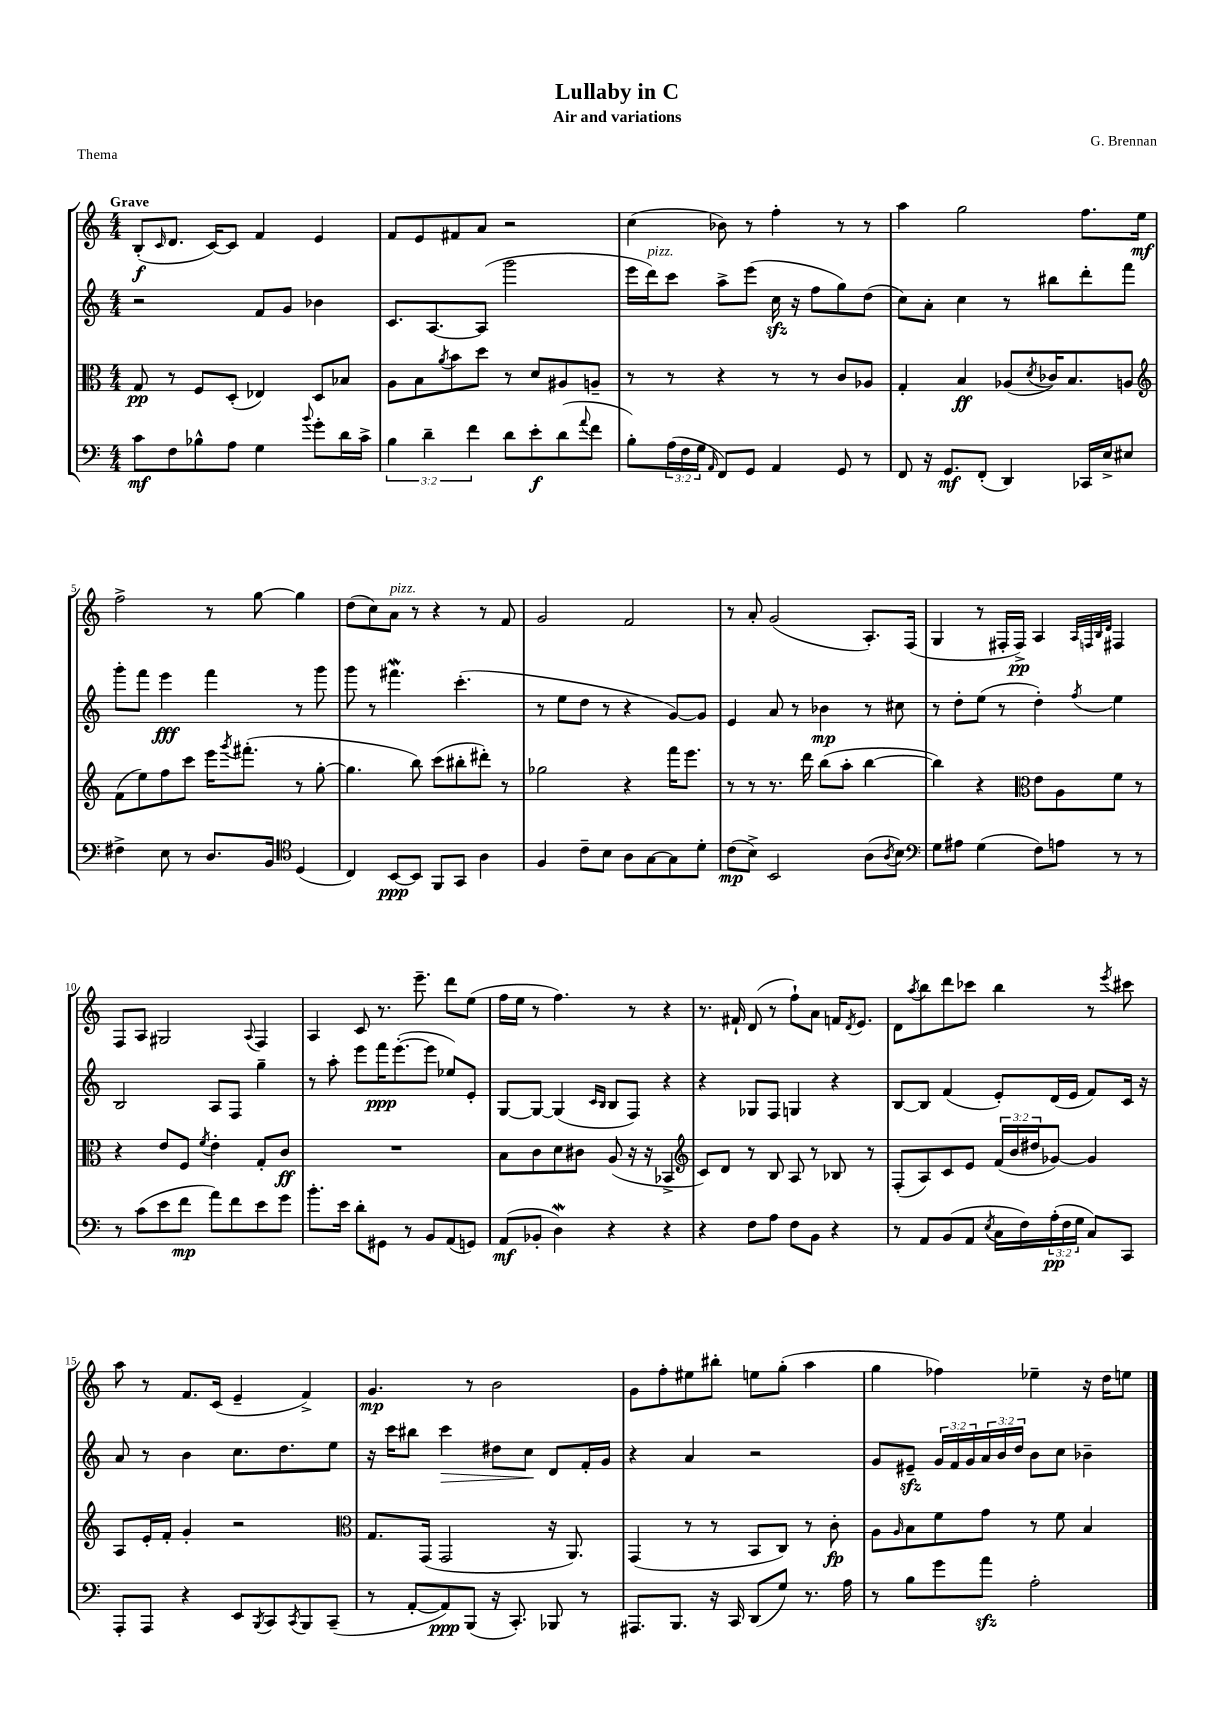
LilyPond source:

\header { title = "Lullaby in C" composer = "G. Brennan" subtitle = "Air and variations" piece = "Thema" }
<<
\new StaffGroup <<
\new Staff = "s0" {
    \clef treble \key c \major \numericTimeSignature \time 4/4 \tempo "Grave"
    b8-.\f( \grace { c'16 } d'8. c'16~) c'8 f'4 e'4 |
    f'8 e'8 fis'8 a'8 r2 |
    c''4( bes'8) r8 f''4-. r8 r8 |
    a''4 g''2 f''8. e''16\mf |
    f''2-> r8 g''8~ g''4 |
    d''8( c''8) a'8^\markup { \italic "pizz." } r8 r4 r8 f'8 |
    g'2 f'2 |
    r8 a'8-. g'2( a8.-.) f16( |
    g4 r8 fis16-. fis16->\pp) a4 \grace { a32 f32 b32 d'32 } fis4 |
    f8 a8 gis2 \appoggiatura { a8 } f4 |
    a4 c'8 r8. e'''8.-- d'''8 e''8( |
    f''16 e''16 r8 f''4.) r8 r4 |
    r8. fis'16-! d'8( r8 f''8-!) a'8 f'16 \acciaccatura { d'8 } e'8. |
    d'8 \acciaccatura { a''8 } b''8 d'''8 ces'''8 b''4 r8 \acciaccatura { e'''8 } cis'''8 |
    a''8 r8 f'8. c'16( e'4-- f'4->) |
    g'4.\mp r8 b'2 |
    g'8 f''8-. eis''8 bis''8-. e''8 g''8-.( a''4 |
    g''4 fes''4) ees''4-- r16 d''16 e''8 \bar "|." |
}
\new Staff = "s1" {
    \clef treble \key c \major \numericTimeSignature \time 4/4 \override Staff.TupletNumber.text = #tuplet-number::calc-fraction-text
    r2 f'8 g'8 bes'4 |
    c'8. a8.~ a8( g'''2 |
    e'''16 d'''16^\markup { \italic "pizz." }) c'''8 a''8-> e'''8( c''16\sfz r16 f''8 g''8) d''8( |
    c''8) a'8-. c''4 r8 bis''8 d'''8-. f'''8 |
    g'''8-. f'''8 e'''4\fff f'''4 r8 g'''8 |
    g'''8 r8 fis'''4.\mordent c'''4.-.( |
    r8 e''8 d''8 r8 r4 g'8~) g'8 |
    e'4 a'8 r8 bes'4\mp r8 cis''8 |
    r8 d''8-. e''8( r8 d''4-.) \acciaccatura { f''8 } e''4 |
    b2 a8 f8 g''4-- |
    r8 a''8-. e'''8 f'''16\ppp e'''8.~-.( e'''8 ees''8) e'8-. |
    g8~ g8~ g4( \grace { c'16 b16 } b8 f8) r4 |
    r4 ges8 f8 g4 r4 |
    b8~ b8 f'4( e'8-.) d'16( e'16 f'8) c'16 r16 |
    a'8 r8 b'4 c''8. d''8. e''8 |
    r16 c'''16 bis''8 c'''4\> dis''8 c''8\! d'8 f'16-. g'16 |
    r4 a'4 r2 |
    g'8 eis'8--\sfz \tuplet 3/2 { g'16 f'16 g'16 } \tuplet 3/2 { a'16 b'16 d''16 } b'8 c''8 bes'4-- \bar "|." |
}
\new Staff = "s2" {
    \clef alto \key c \major \numericTimeSignature \time 4/4 \override Staff.TupletNumber.text = #tuplet-number::calc-fraction-text
    g8\pp r8 f8 d8-.( ees4) d8 bes8 |
    a8 b8 \acciaccatura { a'8 } b'8 d''8 r8 d'8 ais8 a8-- |
    r8 r8 r4 r8 r8 c'8 aes8 |
    g4-. b4\ff aes8( \acciaccatura { d'8 } ces'16) b8. a8 |
    \clef treble f'8( e''8) f''8 c'''8 e'''16 \acciaccatura { g'''8 } fis'''8.-.( r8 g''8~-. |
    g''4. b''8) c'''8( bis''8-. dis'''8-.) r8 |
    ges''2 r4 f'''16 e'''8. |
    r8 r8 r8. d'''16 b''8( a''8-. b''4~ |
    b''4) r4 \clef alto e'8 a8 f'8 r8 |
    r4 e'8 f8 \acciaccatura { f'8 } e'4-. g8-. c'8\ff |
    R1 |
    b8 c'8 d'8 cis'8 a8( r16 r16 bes,4-> |
    \clef treble c'8) d'8 r8 b8 a8 r8 bes8 r8 |
    f8-.( a8) c'8 e'8 \tuplet 3/2 { f'16( b'16 dis''16 } ges'8~) ges'4 |
    a8 e'16-. f'16-. g'4-. r2 |
    \clef alto g8. g,16( g,2 r16 a,8.) |
    g,4( r8 r8 b,8 c8) r8 c'8-.\fp |
    a8 \grace { a16 } b8 f'8 g'8 r8 f'8 b4 \bar "|." |
}
\new Staff = "s3" {
    \clef bass \key c \major \numericTimeSignature \time 4/4 \override Staff.TupletNumber.text = #tuplet-number::calc-fraction-text
    c'8\mf f8 bes8-^ a8 g4 \appoggiatura { b'8 } g'8-. d'16 c'16-> |
    \tuplet 3/2 { b4 d'4-- f'4 } d'8 e'8-.\f d'8( \appoggiatura { a'8 } f'8 |
    b8-.) \tuplet 3/2 { a16( f16 g16 } \grace { a,16 } f,8) g,8 a,4 g,8 r8 |
    f,8 r16 g,8.\mf f,8-.( d,4) ces,16 e16-> eis8 |
    fis4-> e8 r8 d8. b,16 \clef tenor d4( |
    c4) b,8~\ppp b,8 f,8 g,8 a4 |
    f4 c'8-- b8 a8 g8~ g8 d'8-. |
    c'8\mp( b8->) b,2 a8( \acciaccatura { a8 } b8) |
    \clef bass g8 ais8 g4( f8) a8 r8 r8 |
    r8 c'8( e'8 f'8\mp a'8) f'8 e'8 g'8 |
    b'8.-. e'16 d'8-. gis,8 r8 b,8 a,8( g,8) |
    a,8\mf( bes,8-. d4\mordent) r4 r4 |
    r4 f8 a8 f8 b,8 r4 |
    r8 a,8 b,8( a,8 \acciaccatura { e8 } c16 f16) \tuplet 3/2 { a16-.\pp( f16 g16 } c8) c,8 |
    a,,8-. a,,8 r4 e,8 \acciaccatura { b,,8 } c,8 \acciaccatura { c,8 } b,,8 c,8--( |
    r8 a,8~-. a,8\ppp) b,,8( r16 c,8.-.) bes,,8 r8 |
    ais,,8. b,,8. r16 c,16 d,8( g8) r8. a16 |
    r8 b8 g'8 a'8\sfz a2-. \bar "|." |
}
>>
>>
